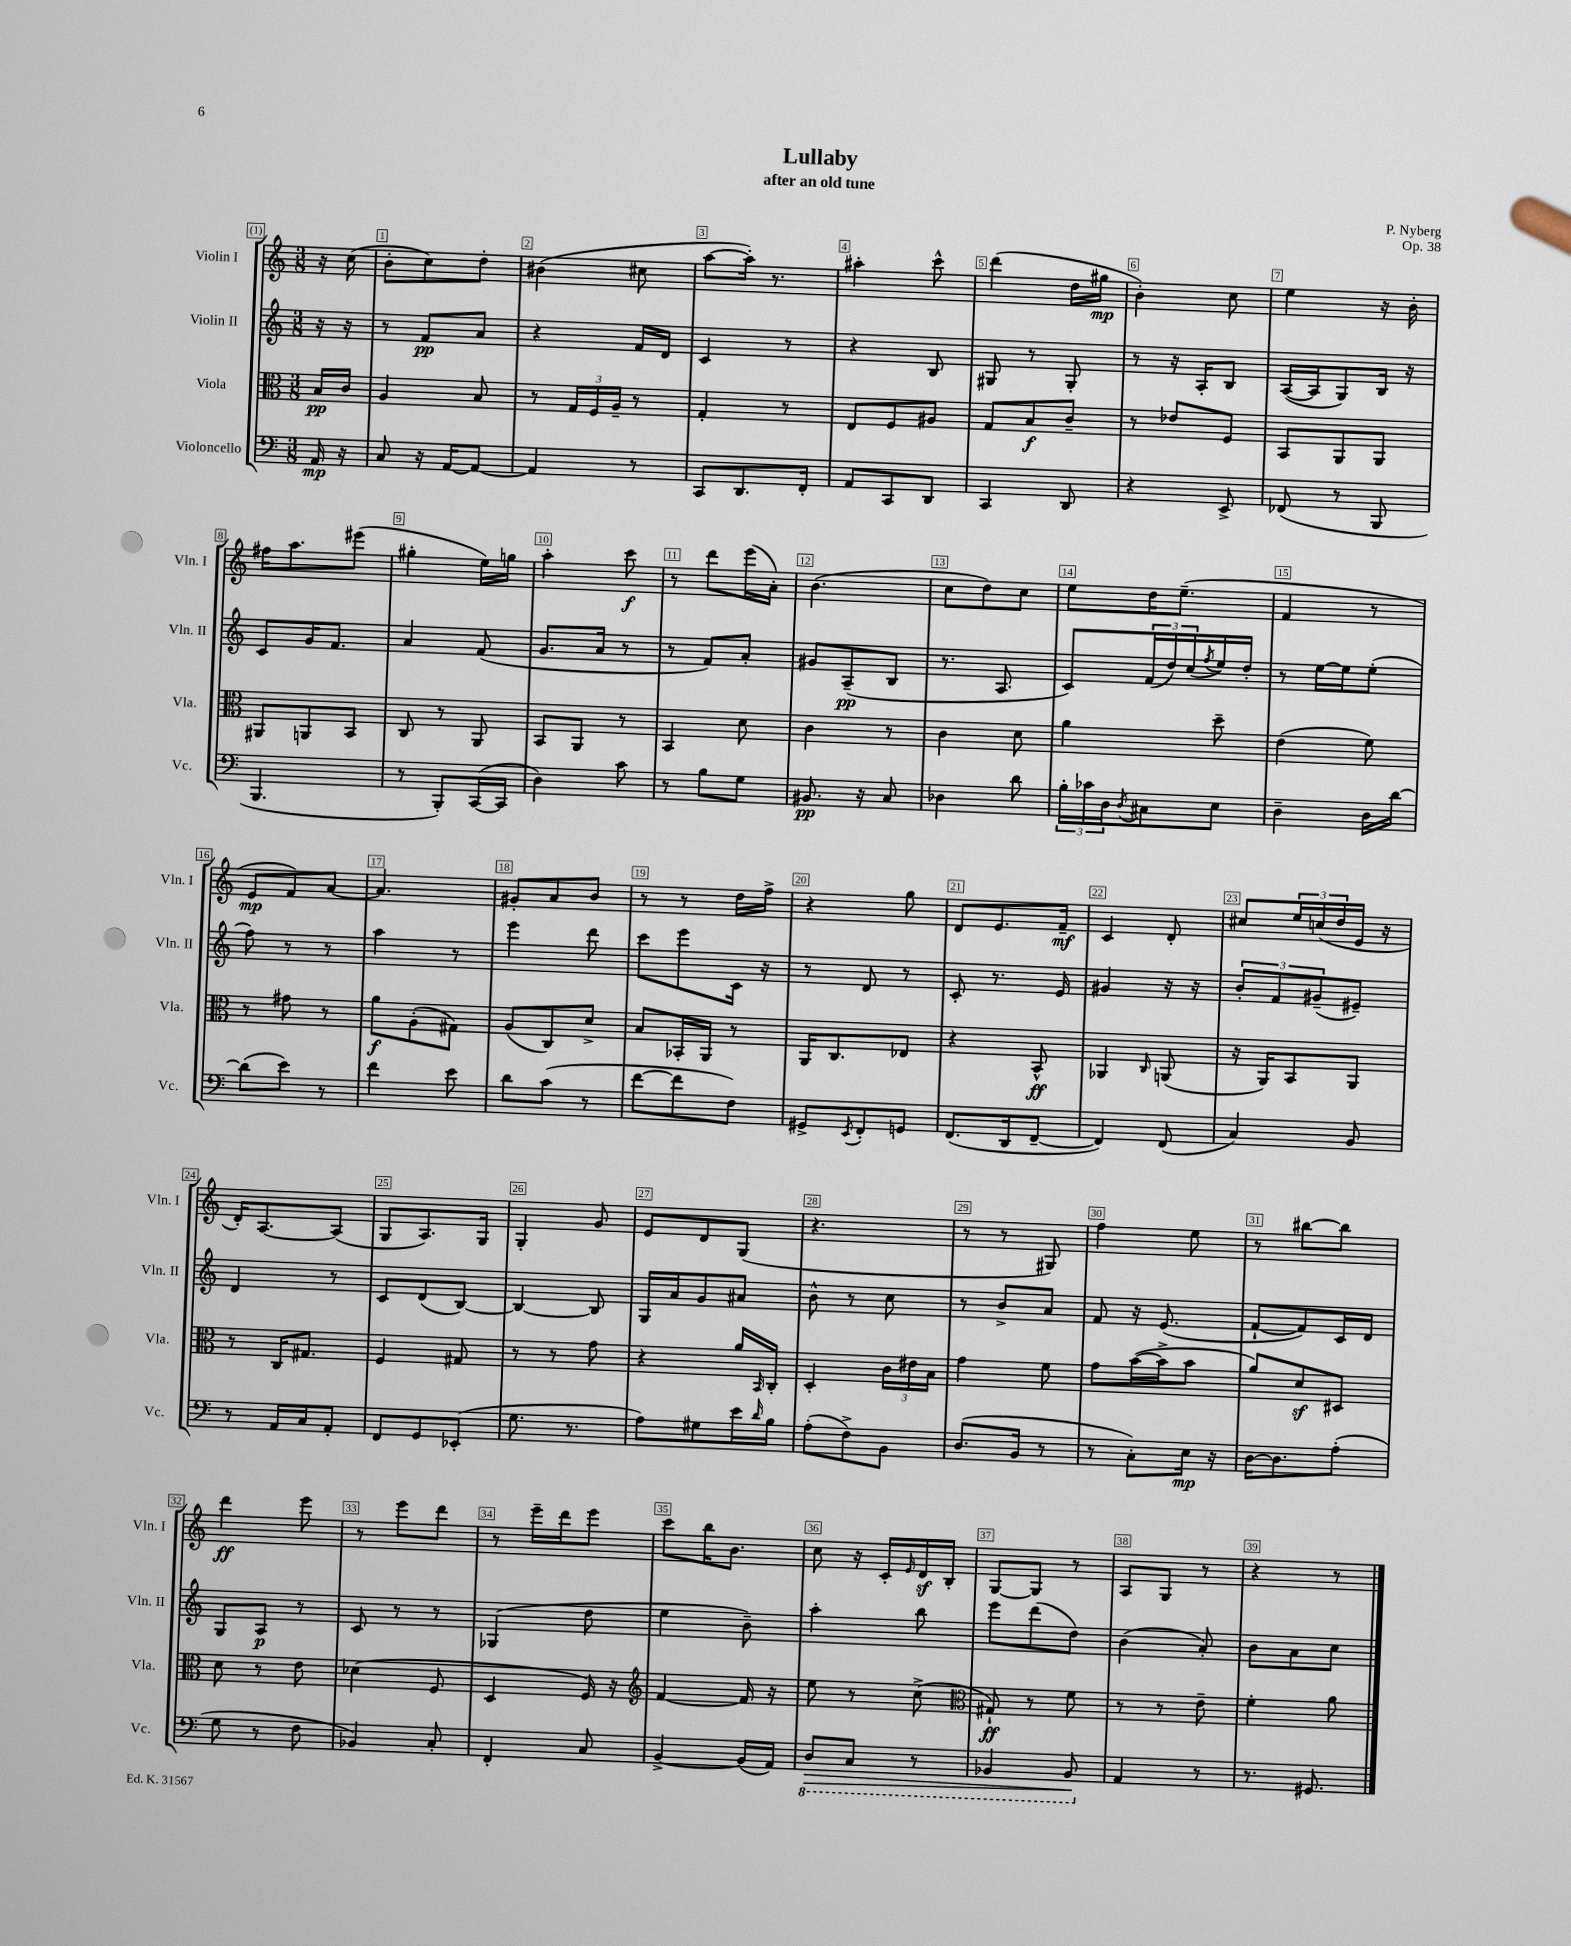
\header { title = "Lullaby" composer = "P. Nyberg" subtitle = "after an old tune" opus = "Op. 38" }
<<
\new StaffGroup <<
\new Staff = "s0" \with { instrumentName = "Violin I" shortInstrumentName = "Vln. I" } {
    \clef treble \key c \major \numericTimeSignature \time 3/8 \partial 8
    r16 c''16( |
    b'8-. c''8) d''8-. |
    bis'4( cis''8 |
    a''8~ a''16-.) r8. |
    ais''4-. c'''8-^ |
    d'''4( d''16 gis''16\mp |
    b'4-.) c''8 |
    e''4 r16 b'16-. |
    fis''16 a''8. eis'''8( |
    gis''4-. e''16) g''16 |
    a''4-. c'''8\f |
    r8 d'''8 e'''16( a'16-.) |
    b'4.( |
    c''8 d''8) c''8 |
    e''8 d''16 e''8.--( |
    f'4 r8 |
    e'8\mp f'8) a'8~ |
    a'4. |
    gis'8-. a'8 b'8 |
    r8 r8 d''16 f''16-> |
    r4 g''8 |
    d'8 e'8. f'16--\mf |
    c'4 d'8-. |
    cis''8 \tuplet 3/2 { e''16 c''16( d''16 } e'16 r16 |
    d'16-.) a8.~ a8( |
    g8 a8.) g16 |
    g4-. g'8 |
    e'8 d'8 g8( |
    r4. |
    r8 r8 gis8) |
    f''4 e''8 |
    r8 bis''8~ bis''8 |
    d'''4\ff e'''8 |
    r8 e'''8 d'''8 |
    r8 e'''16-- d'''16 e'''8 |
    c'''8 b''16 b'8. |
    c''8 r16 c'16-. \grace { e'16 } d'16\sf b16-. |
    g8~ g8 r8 |
    a8 g8 r8 |
    r4 r8 \bar "|." |
}
\new Staff = "s1" \with { instrumentName = "Violin II" shortInstrumentName = "Vln. II" } {
    \clef treble \key c \major \numericTimeSignature \time 3/8 \partial 8
    r16 r16 |
    r8 f'8\pp a'8 |
    r4 f'16 d'16 |
    c'4 r8 |
    r4 b8 |
    gis8 r8 gis8-. |
    r8 r16 a16-. b8 |
    a16~( a16 g8) b16 r16 |
    c'8 g'16 f'8. |
    a'4 f'8( |
    g'8. a'16 r8 |
    r8 f'8) a'8-. |
    gis'8 a8--\pp( b8 |
    r8. a8. |
    c'8) \tuplet 3/2 { f'16( d''16) c''16( } \acciaccatura { f''8 } e''16) d''16-. |
    r8 e''16~ e''16 e''8-.( |
    f''8) r8 r8 |
    a''4 r8 |
    e'''4 d'''8 |
    c'''8 e'''8 c'16 r16 |
    r8 d'8 r8 |
    c'8-. r8. e'16 |
    gis'4 r16 r16 |
    \tuplet 3/2 { b'8-. f'8 gis'8--( } eis'8--) |
    d'4 r8 |
    c'8 d'8( b8~) |
    b4~ b8 |
    g16 a'16 g'8 ais'8 |
    b'8-^ r8 c''8 |
    r8 b'8-> a'8 |
    f'8 r16 e'8.( |
    f'8~-! f'8) c'16 d'16 |
    g8 a8\p r8 |
    c'8 r8 r8 |
    ges4( d''8 |
    e''4 b'8--) |
    a''4-. b''8 |
    e'''8 d'''8( d''8) |
    b'4( a'8-.) |
    b'8 a'8 c''8 \bar "|." |
}
\new Staff = "s2" \with { instrumentName = "Viola" shortInstrumentName = "Vla." } {
    \clef alto \key c \major \numericTimeSignature \time 3/8 \partial 8
    b16\pp c'16 |
    a4 b8 |
    r8 \tuplet 3/2 { g16 f16 a16-- } r8 |
    g4-. r8 |
    e8 f8 ais8 |
    g8 b8\f c'8-- |
    r8 ees'8 f8 |
    b,8 a,8 a,8 |
    ais,8 a,8 b,8 |
    c8 r8 a,8 |
    b,8 a,8 r8 |
    b,4 d'8 |
    c'4 r8 |
    c'4 d'8 |
    a'4 d''8-- |
    e'4( f'8) |
    r8 gis'8 r8 |
    a'8\f a8-.( gis8) |
    a8( c8) d'8-> |
    b8 bes,16-. a,16 r8 |
    a,16 c8. ees8 |
    r4 b,8-^\ff |
    aes,4 \grace { c16 } a,8( |
    r16 a,16) b,8 a,8 |
    r8 c16 gis8. |
    f4 gis8 |
    r8 r8 g'8 |
    r4 a'16 \grace { b,16 } c16-. |
    d4-. \tuplet 3/2 { c'16 eis'16 b16 } |
    g'4 f'8 |
    g'8 b'16~( b'16-> b'8 |
    a'8) d'8\sf dis8 |
    d'8 r8 e'8 |
    des'4( f8 |
    d4 f16) r16 |
    \clef treble f'4~ f'16 r16 |
    e''8 r8 c''8->( |
    \clef alto gis8-!\ff) r8 f'8 |
    r8 r8 e'8-- |
    f'4-. a'8 \bar "|." |
}
\new Staff = "s3" \with { instrumentName = "Violoncello" shortInstrumentName = "Vc." } {
    \clef bass \key c \major \numericTimeSignature \time 3/8 \partial 8
    a,16\mp r16 |
    c8 r16 a,16~ a,8~ |
    a,4 r8 |
    c,8 d,8. f,16-. |
    a,8 c,8 d,8 |
    c,4 d,8 |
    r4 e,8-> |
    fes,8( r8 b,,8 |
    b,,4. |
    r8 b,,8-.) c,16~( c,16 |
    d4) c'8 |
    r8 b8 g8 |
    bis,8.\pp r16 c8 |
    des4 d'8 |
    \tuplet 3/2 { b16-. ces'16 d16 } \acciaccatura { d8 } cis8 e8 |
    d4-- d16 d'16~ |
    d'8( e'8) r8 |
    f'4 e'8 |
    d'8 c'8( r8 |
    f'8~ f'8 f8) |
    gis,8-> \acciaccatura { e,8 } f,8-. g,8 |
    f,8.( d,16 f,8~-- |
    f,4) f,8( |
    c4) b,8 |
    r8 a,16 c16 a,8-. |
    f,8 g,8 ees,8-.( |
    g8. r8. |
    a8) gis8 e'16 \grace { d'16 } b16 |
    a8-.( f8->) b,8 |
    d8.( b,16 r8 |
    r8 c8-.) e16\mp r16 |
    d16~ d8. a8-.( |
    g8 r8 f8 |
    bes,4) c8-. |
    f,4-. c8 |
    b,4~-> b,16( a,16) |
    \ottava #-1 d,8\> c,8 r8 |
    bes,,4 bes,,8\! \ottava #0 |
    a,4 r8 |
    r8. gis,8. \bar "|." |
}
>>
>>
\layout { \context { \Score \override BarNumber.break-visibility = ##(#f #t #t) barNumberVisibility = #all-bar-numbers-visible \override BarNumber.stencil = #(make-stencil-boxer 0.1 0.3 ly:text-interface::print) } }
